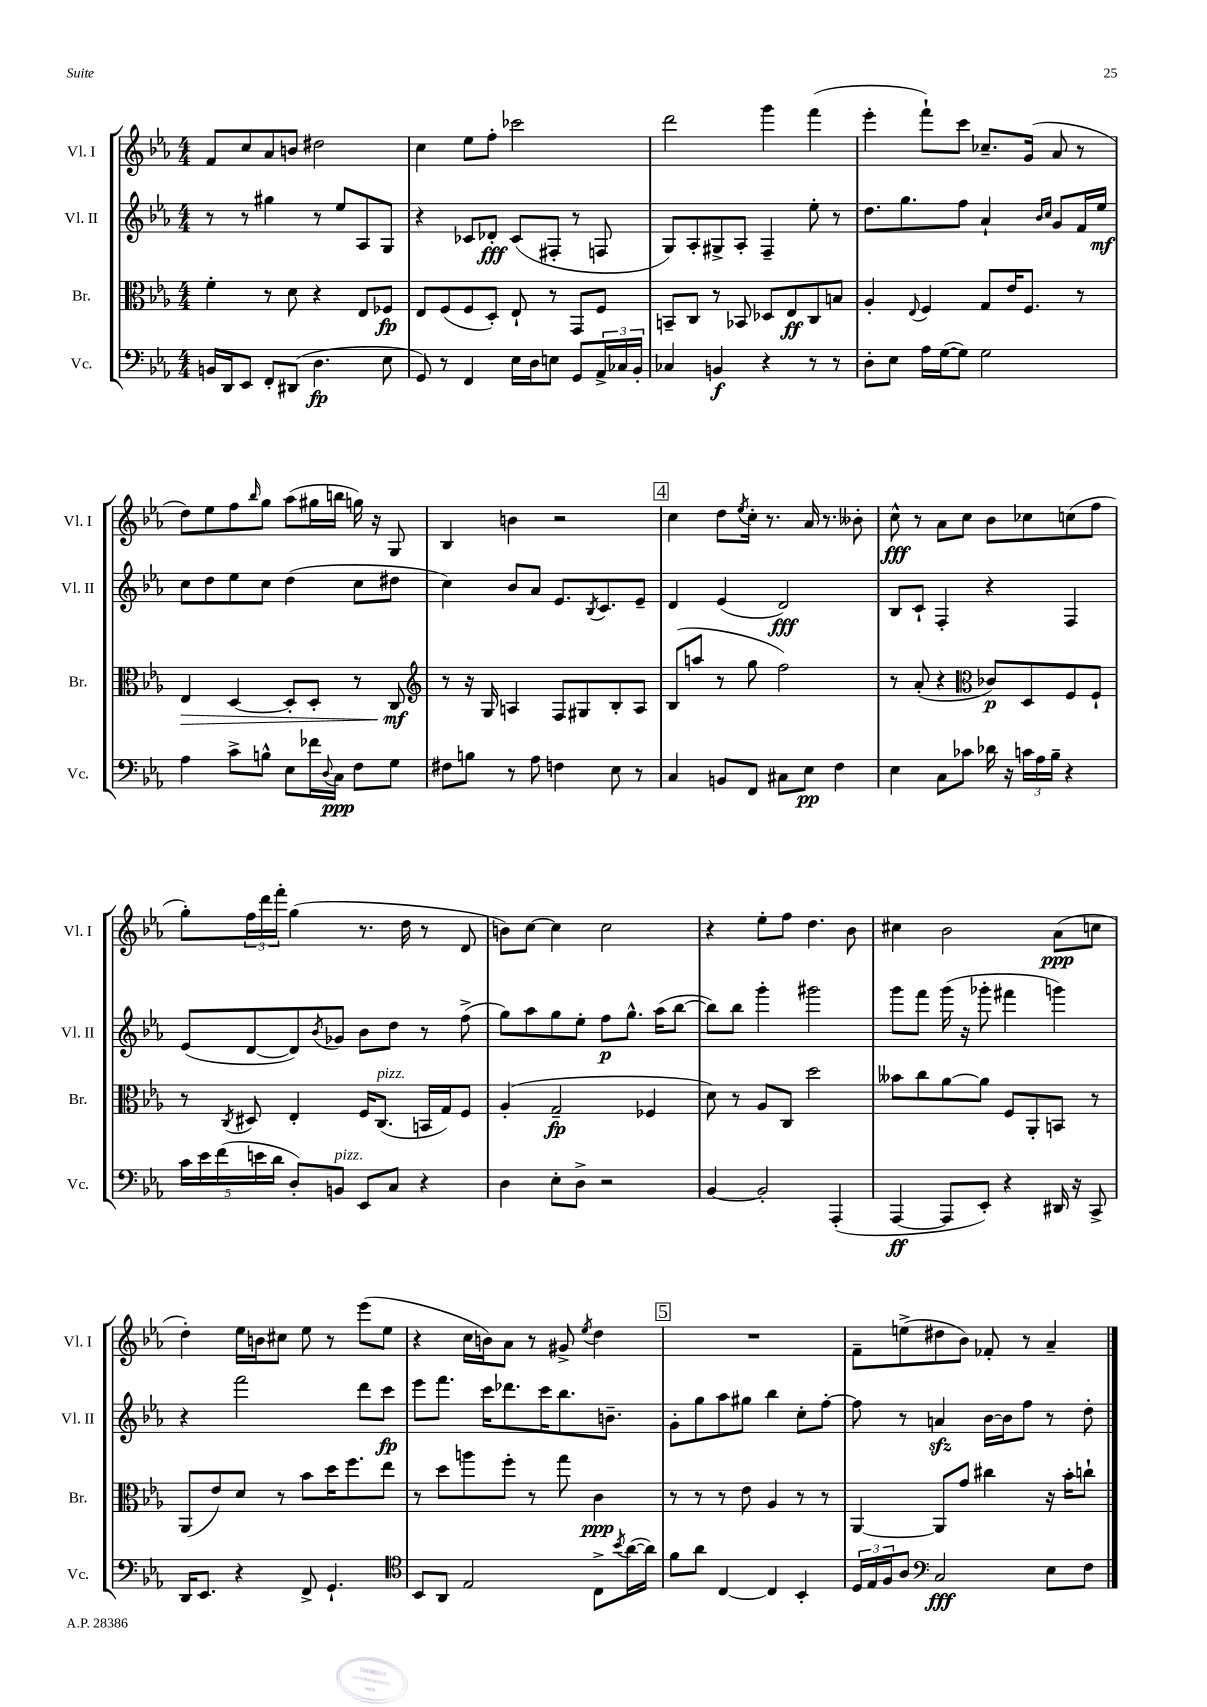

**kern	**dynam	**kern	**dynam	**kern	**dynam	**kern	**dynam
*part4	*part4	*part3	*part3	*part2	*part2	*part1	*part1
*staff4	*staff4	*staff3	*staff3	*staff2	*staff2	*staff1	*staff1
*I"Vc.	*	*I"Br.	*	*I"Vl. II	*	*I"Vl. I	*
*I'Vc.	*	*I'Br.	*	*I'Vl. II	*	*I'Vl. I	*
*clefF4	*	*clefC3	*	*clefG2	*	*clefG2	*
*k[b-e-a-]	*	*k[b-e-a-]	*	*k[b-e-a-]	*	*k[b-e-a-]	*
*M4/4	*	*M4/4	*	*M4/4	*	*M4/4	*
=133	=133	=133	=133	=133	=133	=133	=133
16BBn/LL	.	4f'\	.	8r	.	8f/L	.
16DD/J	.	.	.	.	.	.	.
8EE-/J	.	.	.	8r	.	8cc/	.
8FF'/L	.	8r	.	4gg#X\	.	8a-/	.
(8DD#X/J	.	8d\	.	.	.	8bn/J	.
4.D\	fp	4r	.	8r	.	2dd#X\	.
.	.	.	.	8ee-/L	.	.	.
.	.	8E-/L	.	8A-/	.	.	.
8E-\	.	8F-X/J	fp	8G/J	.	.	.
=134	=134	=134	=134	=134	=134	=134	=134
8GG/)	.	8E-/L	.	4r	.	4cc\	.
8r	.	(8F/	.	.	.	.	.
4FF/	.	8F/	.	8c-X/L	.	8ee-\L	.
.	.	8D'/J)	.	8d-X'/J	fff	8ff'\J	.
16E-\LL	.	8E-`/	.	(8c-/L	.	2ccc-X\	.
16D\J	.	.	.	.	.	.	.
8En\J	.	8r	.	8F#X'/J	.	.	.
8GG/L	.	8GG/L	.	8r	.	.	.
24AA-^/L	.	8F/J	.	8Fn/	.	.	.
24C-X/	.	.	.	.	.	.	.
24BB-'/JJ	.	.	.	.	.	.	.
=135	=135	=135	=135	=135	=135	=135	=135
4C-X/	.	8BBn~/L	.	8G/L)	.	2ddd\	.
.	.	8C/J	.	8A-'/	.	.	.
4BBn/	f	8r	.	8G#X^/	.	.	.
.	.	8BB-X/	.	8A-'/J	.	.	.
4r	.	8D-X/L	.	4F~/	.	4ggg\	.
.	.	8E-/	ff	.	.	.	.
8r	.	8C/	.	8ee-'\	.	(4fff\	.
8r	.	8Bn/J	.	8r	.	.	.
=136	=136	=136	=136	=136	=136	=136	=136
8D'\L	.	4A-'/	.	8.dd\L	.	4eee-'\	.
8E-\J	.	.	.	.	.	.	.
.	.	.	.	8.gg\	.	.	.
.	.	8qqE-/	.	.	.	.	.
16A-\LL	.	4F/	.	.	.	8fff`\L)	.
([16G\J	.	.	.	.	.	.	.
8G\J])	.	.	.	8ff\J	.	8ccc\J	.
2G\	.	8G/L	.	4a-`/	.	8.cc-X~/L	.
.	.	16e-/K	.	.	.	.	.
.	.	8.F/J	.	.	.	(16g/Jk	.
.	.	.	.	16qqb-/LL	.	.	.
.	.	.	.	16qqcc/JJ	.	.	.
.	.	.	.	8g/L	.	8a-/	.
.	.	8r	.	16f/L	.	8r	.
.	.	.	.	16ee-/JJ	mf	.	.
!!LO:LB:g=z
=137	=137	=137	=137	=137	=137	=137	=137
!	!	!	!LO:HP:b	!	!	!	!
4A-\	.	4E-/	>	8cc\L	.	8dd\L)	.
.	.	.	.	8dd\	.	8ee-\	.
8c^\L	.	[4D/	.	8ee-\	.	8ff\	.
.	.	.	.	.	.	16qqbb-/	.
8Bn^^\J	.	.	.	8cc\J	.	8gg\J	.
8E-\L	.	8D'/L]	.	(4dd\	.	(8aa-\L	.
16f-X\L	.	8D'/J	.	.	.	16gg#X\L	.
8qqD/	.	.	.	.	.	.	.
16C\JJ	ppp	.	.	.	.	16bbn\JJ	.
8F\L	.	8r	.	8cc\L	.	16ggn\)	.
.	.	.	.	.	.	16r	.
8G\J	.	8C/	mf	8dd#X\J	.	8G/	.
.	.	.	]	.	.	.	.
=138	=138	=138	=138	=138	=138	=138	=138
*	*	*clefG2	*	*	*	*	*
8F#X\L	.	8r	.	4cc\)	.	4B-/	.
8Bn\J	.	16r	.	.	.	.	.
.	.	16G/	.	.	.	.	.
8r	.	4An/	.	8b-/L	.	4bn\	.
8A-\	.	.	.	8a-/J	.	.	.
4Fn\	.	8F/L	.	8.e-/L	.	2r	.
.	.	8G#X/	.	.	.	.	.
.	.	.	.	8qB-/	.	.	.
.	.	.	.	8.c/	.	.	.
8E-\	.	8B-'/	.	.	.	.	.
8r	.	8A/J	.	8e-~/J	.	.	.
!!LO:REH:place=s1:t=4
=139	=139	=139	=139	=139	=139	=139	=139
4C/	.	(8B-/L	.	4d/	.	4cc\	.
.	.	8aan/J	.	.	.	.	.
8BBn/L	.	8r	.	(4e-/	.	8dd\L	.
.	.	.	.	.	.	8qee-/	.
8FF/J	.	8gg\	.	.	.	16cc'\Jk	.
.	.	.	.	.	.	8.r	.
8C#X\L	.	2ff\)	.	2d/)	fff	.	.
8E-\J	pp	.	.	.	.	16a-/	.
.	.	.	.	.	.	8.r	.
4F\	.	.	.	.	.	.	.
.	.	.	.	.	.	8b--X'\	.
=140	=140	=140	=140	=140	=140	=140	=140
4E-\	.	8r	.	8B-/L	.	8cc^^\	fff
.	.	(8a-'/	.	8c`/J	.	8r	.
8C\L	.	4r	.	4F'/	.	8a-\L	.
8c-X\J	.	.	.	.	.	8cc\J	.
*	*	*clefC3	*	*	*	*	*
16d-X\	.	8c-X/L)	p	4r	.	8b-\L	.
16r	.	.	.	.	.	.	.
24cn\LL	.	8D/	.	.	.	8cc-X\	.
24A-\	.	.	.	.	.	.	.
24B-~\JJ	.	.	.	.	.	.	.
4r	.	8F/	.	4F/	.	(8ccn\	.
.	.	8F`/J	.	.	.	8ff\J	.
!!LO:LB:g=z
=141	=141	=141	=141	=141	=141	=141	=141
20c\LL	.	8r	.	(8e-/L	.	8gg'\L)	.
20e-\	.	.	.	.	.	.	.
(20f\	.	.	.	.	.	.	.
.	.	8qC/	.	.	.	.	.
.	.	8D#X/	.	[8d/	.	24ff\L	.
20en\	.	.	.	.	.	.	.
.	.	.	.	.	.	24ddd\	.
20d\JJ	.	.	.	.	.	.	.
.	.	.	.	.	.	24fff'\JJ	.
8D'/L)	.	4E-'/	.	8d/])	.	(4gg\	.
.	.	.	.	8qb-/	.	.	.
!LO:TX:a:i:t=pizz.	!	!	!	!	!	!	!
8BBn/J	.	.	.	8g-X/J	.	.	.
8EE-/L	.	16F/KL	.	8b-\L	.	8.r	.
!	!	!LO:TX:a:i:t=pizz.	!	!	!	!	!
.	.	(8.C/J	.	.	.	.	.
8C/J	.	.	.	8dd\J	.	.	.
.	.	.	.	.	.	16dd\	.
4r	.	16BBn/LL	.	8r	.	8r	.
.	.	16G/J)	.	.	.	.	.
.	.	8F/J	.	(8ff^\	.	8d/	.
=142	=142	=142	=142	=142	=142	=142	=142
4D\	.	(4A-'/	.	8gg\L)	.	8bn\L)	.
.	.	.	.	8aa-\	.	[8cc\J	.
8E-'\L	.	2G~/	fp	8gg\	.	4cc\]	.
8D^\J	.	.	.	8ee-'\J	.	.	.
2r	.	.	.	8ff\L	p	2cc\	.
.	.	.	.	8.gg^^\J	.	.	.
.	.	4F-X/	.	.	.	.	.
.	.	.	.	(16aa-\KL	.	.	.
.	.	.	.	[8bb-\J	.	.	.
=143	=143	=143	=143	=143	=143	=143	=143
[4BB-/	.	8d\)	.	8bb-\L])	.	4r	.
.	.	8r	.	8bb-\J	.	.	.
2BB-'/]	.	8A-/L	.	4ggg'\	.	8ee-'\L	.
.	.	8C/J	.	.	.	8ff\J	.
.	.	2dd\	.	2ggg#X\	.	4.dd\	.
(4AAA-'/	.	.	.	.	.	.	.
.	.	.	.	.	.	8b-\	.
=144	=144	=144	=144	=144	=144	=144	=144
[4AAA-/	ff	8b--X\L	.	8ggg\L	.	4cc#X\	.
.	.	8cc\	.	8fff\J	.	.	.
8AAA-/L]	.	[8a-\	.	(16ggg\	.	2b-\	.
.	.	.	.	16r	.	.	.
8EE-'/J)	.	8a-\J]	.	8ggg-X'\	.	.	.
4r	.	8F/L	.	4fff#X\	.	.	.
.	.	8AA-'/	.	.	.	.	.
16DD#X/	.	8BBn/J	.	4gggn\)	.	(8a-\L	ppp
16r	.	.	.	.	.	.	.
8CC^/	.	8r	.	.	.	8ccn\J	.
!!LO:LB:g=z
=145	=145	=145	=145	=145	=145	=145	=145
16DD/KL	.	(8AA-/L	.	4r	.	4dd'\)	.
8.EE-/J	.	.	.	.	.	.	.
.	.	8e-/)	.	.	.	.	.
4r	.	8d/J	.	2fff\	.	16ee-\LL	.
.	.	.	.	.	.	16bn\J	.
.	.	8r	.	.	.	8cc#X\J	.
8FF^/	.	8b-\L	.	.	.	8ee-\	.
4.GG`/	.	16dd\K	.	.	.	8r	.
.	.	8.ff\	.	.	.	.	.
.	.	.	.	8ddd\L	.	(8eee-\L	.
.	.	8ee-\J	.	8ccc\J	fp	8ee-\J	.
=146	=146	=146	=146	=146	=146	=146	=146
*clefC4	*	*	*	*	*	*	*
8BB-/L	.	8r	.	8eee-\L	.	4r	.
8AA-/J	.	8dd\L	.	8.fff\J	.	.	.
2E-/	.	8aan\	.	.	.	16cc\LL	.
.	.	.	.	16ccc\KL	.	16bn\J)	.
.	.	8ff'\J	.	8.ddd-X\	.	8a-\J	.
.	.	8r	.	.	.	8r	.
.	.	.	.	16ccc\K	.	.	.
.	.	8gg\	.	8.bb-\	.	8g#X^/	.
.	.	.	.	.	.	8qee-/	.
8C^\L	.	4c\	ppp	.	.	4dd\	.
.	.	.	.	8.bn~\J	.	.	.
8qb-/	.	.	.	.	.	.	.
([16a-\L	.	.	.	.	.	.	.
16a-\JJ])	.	.	.	.	.	.	.
!!LO:REH:place=s1:t=5
=147	=147	=147	=147	=147	=147	=147	=147
8f\L	.	8r	.	8g'\L	.	1r	.
8a-\J	.	8r	.	8gg\	.	.	.
[4C/	.	8r	.	8aa-\	.	.	.
.	.	8e-\	.	8gg#X\J	.	.	.
4C/]	.	4A-/	.	4bb-\	.	.	.
4BB-'/	.	8r	.	8cc'\L	.	.	.
.	.	8r	.	[8ff'\J	.	.	.
=148	=148	=148	=148	=148	=148	=148	=148
24D/LL	.	[4AA-/	.	8ff\]	.	8f~\L	.
24E-/	.	.	.	.	.	.	.
24F/J	.	.	.	.	.	.	.
8A-/J	.	.	.	8r	.	(8een^\	.
*clefF4	*	*	*	*	*	*	*
2C/	fff	8AA-/L]	.	4anzz/	.	8dd#X\	.
.	.	8g/J	.	.	.	8b-\J)	.
.	.	4cc#X\	.	[16b-\LL	.	8f-X'/	.
.	.	.	.	16b-\J]	.	.	.
.	.	.	.	8ff\J	.	8r	.
8E-\L	.	16r	.	8r	.	4a-~/	.
.	.	16b-'\KL	.	.	.	.	.
8F\J	.	8ccn`\J	.	8dd'\	.	.	.
==	==	==	==	==	==	==	==
*-	*-	*-	*-	*-	*-	*-	*-
